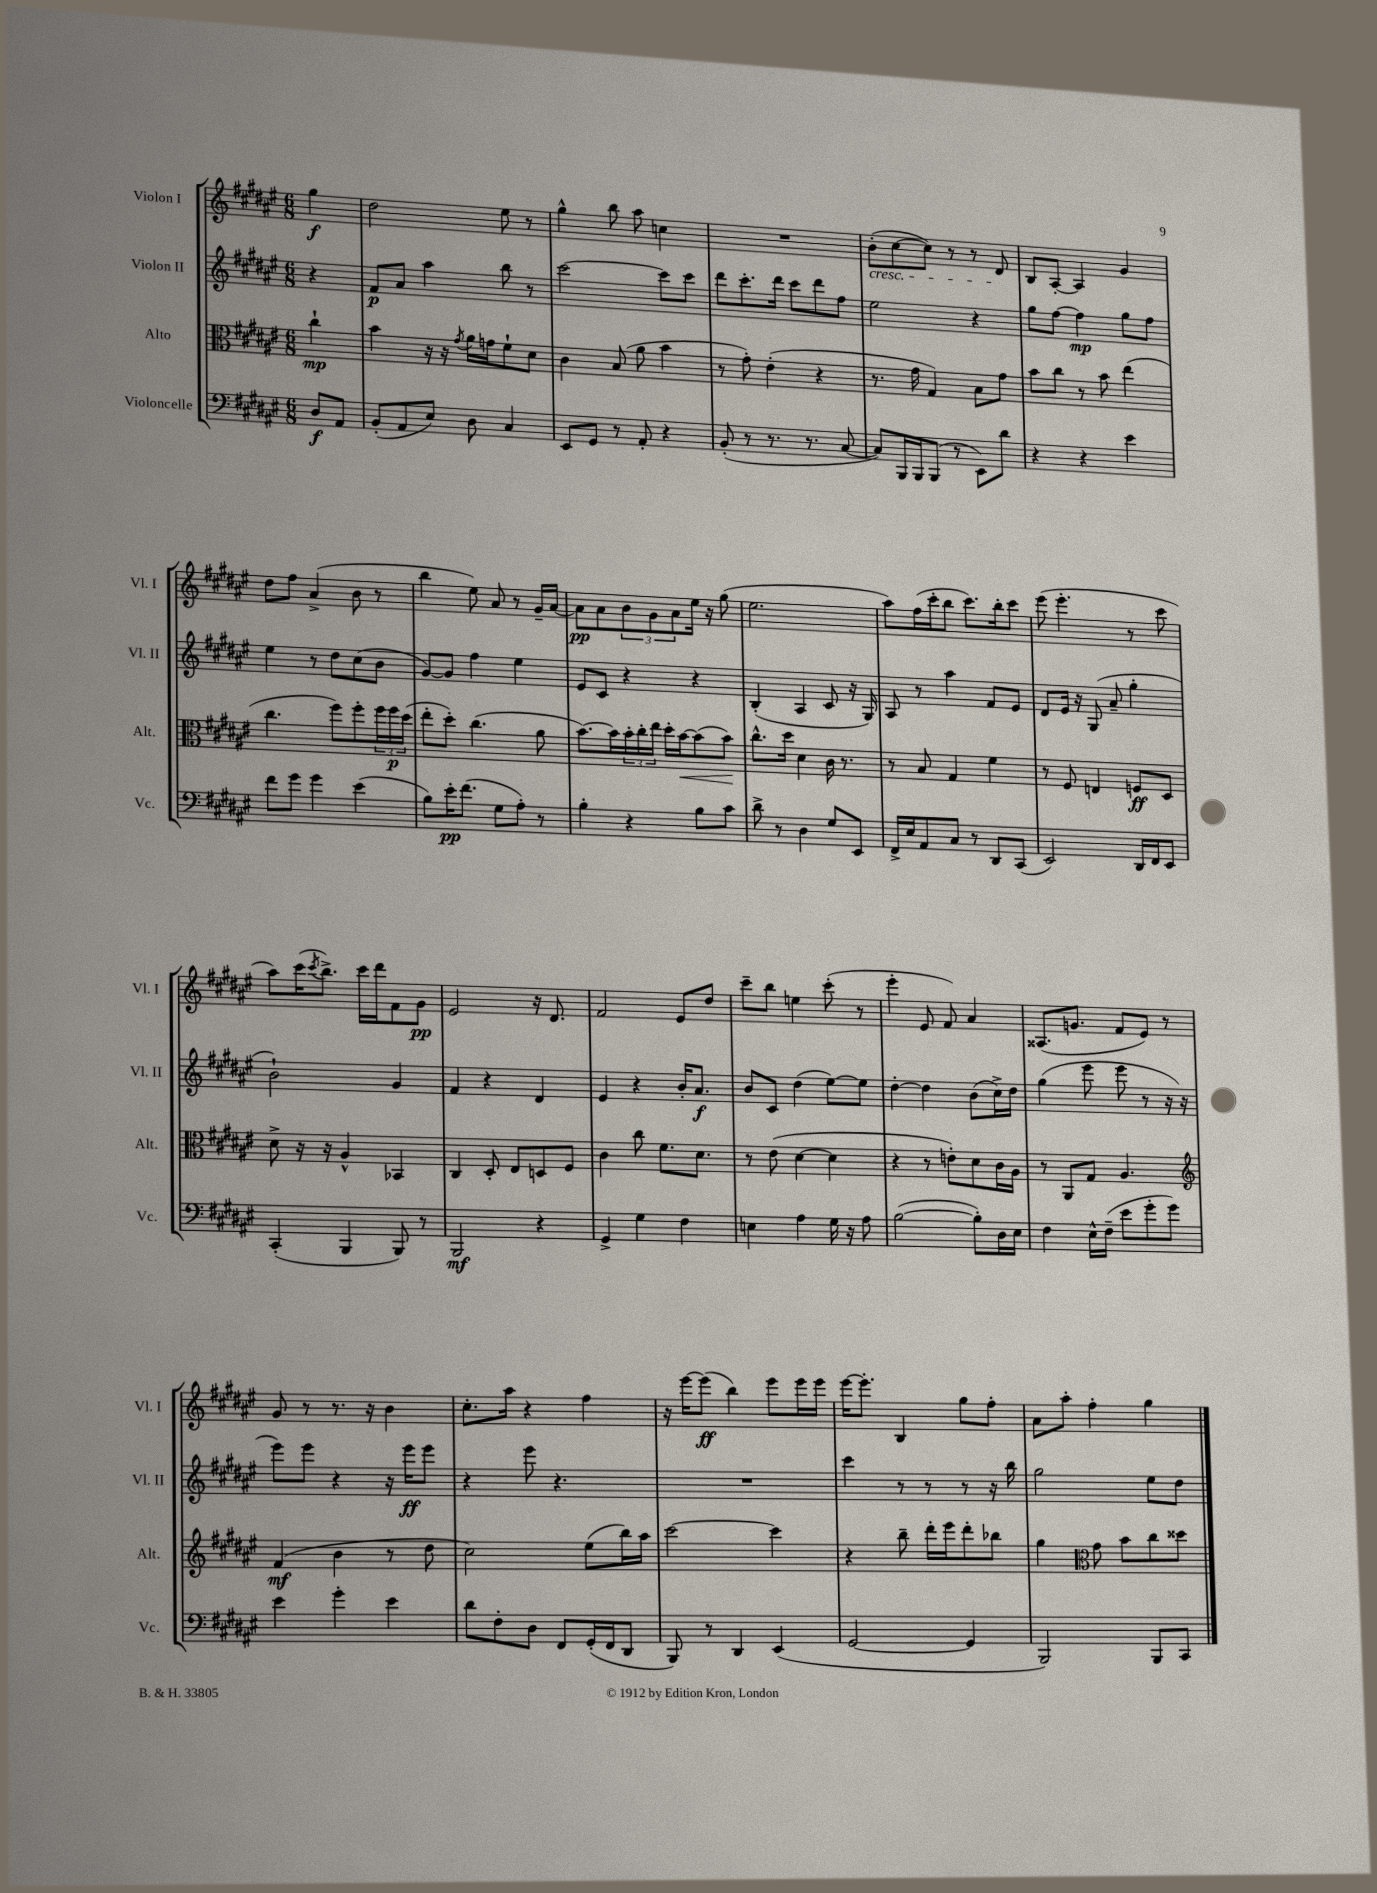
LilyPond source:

<<
\new StaffGroup <<
\new Staff = "s0" \with { instrumentName = "Violon I" shortInstrumentName = "Vl. I" } {
    \clef treble \key fis \major \numericTimeSignature \time 6/8 \partial 4
    gis''4\f |
    dis''2 eis''8 r8 |
    gis''4-^ b''8 ais''8 c''4 |
    R2. |
    b'8-.\cresc( cis''8~ cis''8) r8 r8 dis'8\! |
    b8 ais8~-. ais4 gis'4 |
    dis''8 fis''8 ais'4->( b'8 r8 |
    b''4 eis''8) ais'8 r8 gis'16-- ais'16~ |
    ais'8\pp ais'8 \tuplet 3/2 { b'8 gis'8 ais'8 } eis''16 r16 gis''8( |
    eis''2. |
    ais''8) fis''16( cis'''16-. b''8 cis'''8.) b''16-. cis'''8 |
    eis'''8( eis'''4.-. r8 cis'''8 |
    ais''8) cis'''16( \acciaccatura { cis'''8 } b''8.->) cis'''16 dis'''16 fis'8 gis'8\pp |
    eis'2 r16 dis'8. |
    fis'2 eis'8 dis''8 |
    cis'''8-- b''8 e''4 cis'''8-.( r8 |
    eis'''4-. eis'8 fis'8) ais'4 |
    aisis8.( g'8. fis'8 eis'8) r8 |
    gis'8 r8 r8. r16 b'4 |
    cis''8.-. ais''16 r4 fis''4 |
    r16 eis'''16~ eis'''8\ff( b''4) eis'''8 eis'''16 eis'''16 |
    eis'''16~ eis'''8.-. b4 gis''8 fis''8-. |
    ais'8 ais''8-. fis''4-. gis''4 \bar "|." |
}
\new Staff = "s1" \with { instrumentName = "Violon II" shortInstrumentName = "Vl. II" } {
    \clef treble \key fis \major \numericTimeSignature \time 6/8 \partial 4
    r4 |
    fis'8\p ais'8 ais''4 b''8 r8 |
    cis'''2~ cis'''8 cis'''8 |
    dis'''8 cis'''8.-. dis'''16 cis'''8 dis'''8 fis''8 |
    eis''2 r4 |
    gis''8 fis''8~ fis''4\mp gis''8 fis''8 |
    eis''4 r8 dis''8 cis''8( b'8 |
    gis'8~) gis'8 fis''4 eis''4 |
    eis'8 cis'8 r4 r4 |
    b4-.( ais4 cis'8 r16 gis16) |
    ais8 r8 ais''4 fis'8 eis'8 |
    dis'8 eis'16 r16 gis8( ais'8-- gis''4-. |
    b'2-!) gis'4 |
    fis'4 r4 dis'4 |
    eis'4 r4 b'16-. ais'8.\f |
    b'8 cis'8 dis''4( eis''8~) eis''8 |
    dis''4~-. dis''4 b'8( cis''16->) dis''16 |
    gis''4( eis'''8 eis'''8 r8 r16 r16 |
    eis'''8) eis'''8 r4 r16 eis'''16\ff eis'''8 |
    r4 eis'''8 r4. |
    R2. |
    cis'''4 r8 r8 r8 r16 b''16 |
    gis''2 eis''8 dis''8 \bar "|." |
}
\new Staff = "s2" \with { instrumentName = "Alto" shortInstrumentName = "Alt." } {
    \clef alto \key fis \major \numericTimeSignature \time 6/8 \partial 4
    cis''4-!\mp |
    b'4 r16 r16 \acciaccatura { gis'8 } ais'16 g'16 fis'8-! dis'8 |
    cis'4 b8( ais'8 b'4 |
    r8 gis'8-.) eis'4-.( r4 |
    r8. gis'16 gis4) b8 gis'8 |
    b'8 cis''8 r8 b'8 eis''4( |
    cis''4. fis''8) fis''8-. \tuplet 3/2 { fis''16 fis''16\p dis''16( } |
    eis''8-. dis''8-.) cis''4.( ais'8 |
    b'8.~) b'16 \tuplet 3/2 { b'16-. cis''16-. eis''16 } dis''16-. b'16~\< b'8( b'8\!) |
    cis''8.-^ dis''16 dis'4 cis'16 r8. |
    r8 b8 gis4 fis'4 |
    r8 fis8 e4 f8\ff dis8 |
    dis'8-> r16 r16 ais4-^ bes,4 |
    cis4 dis8-. eis8 d8 fis8 |
    cis'4 cis''8 fis'8. dis'8. |
    r8 eis'8( dis'4~ dis'4 |
    r4 r8 e'8-.) dis'8 cis'16 ais16 |
    r8 ais,8 gis8 ais4. |
    \clef treble fis'4\mf( b'4 r8 dis''8 |
    cis''2) eis''8( b''16) ais''16 |
    cis'''2~ cis'''4 |
    r4 b''8-- dis'''16-. eis'''16 dis'''8-. bes''8 |
    gis''4 \clef alto gis'8 b'8 cis''8 disis''8 \bar "|." |
}
\new Staff = "s3" \with { instrumentName = "Violoncelle" shortInstrumentName = "Vc." } {
    \clef bass \key fis \major \numericTimeSignature \time 6/8 \partial 4
    dis8\f ais,8 |
    b,8-.( ais,8 eis8) dis8 cis4 |
    eis,8 gis,8 r8 ais,8-. r4 |
    b,8-.( r8 r8. r8. cis8~ |
    cis8) b,,16 b,,16 b,,8( r8 eis,8) dis'8 |
    r4 r4 eis'4 |
    fis'8 gis'8 gis'4 eis'4( |
    b8) eis'16-.\pp fis'8.( gis8 ais8-.) r8 |
    b4-. r4 b8 cis'8 |
    dis'8-> r8 dis4 gis8 eis,8 |
    fis,16-> eis16 ais,8 cis8 r8 dis,8 cis,8( |
    eis,2) dis,16 fis,16 eis,8 |
    cis,4-.( b,,4 b,,8) r8 |
    b,,2\mf r4 |
    gis,4-> gis4 fis4 |
    e4 ais4 gis16 r16 ais8 |
    b2~( b8-.) dis16 eis16 |
    fis4 eis16-^ fis16--( eis'8 gis'8-. gis'8) |
    eis'4 gis'4-. eis'4 |
    dis'8 fis8-. dis8 fis,8 gis,16-.( fis,16 dis,8 |
    b,,8) r8 dis,4 eis,4( |
    gis,2~ gis,4 |
    b,,2) b,,8 cis,8 \bar "|." |
}
>>
>>
\layout { \context { \Score \remove "Bar_number_engraver" } }
